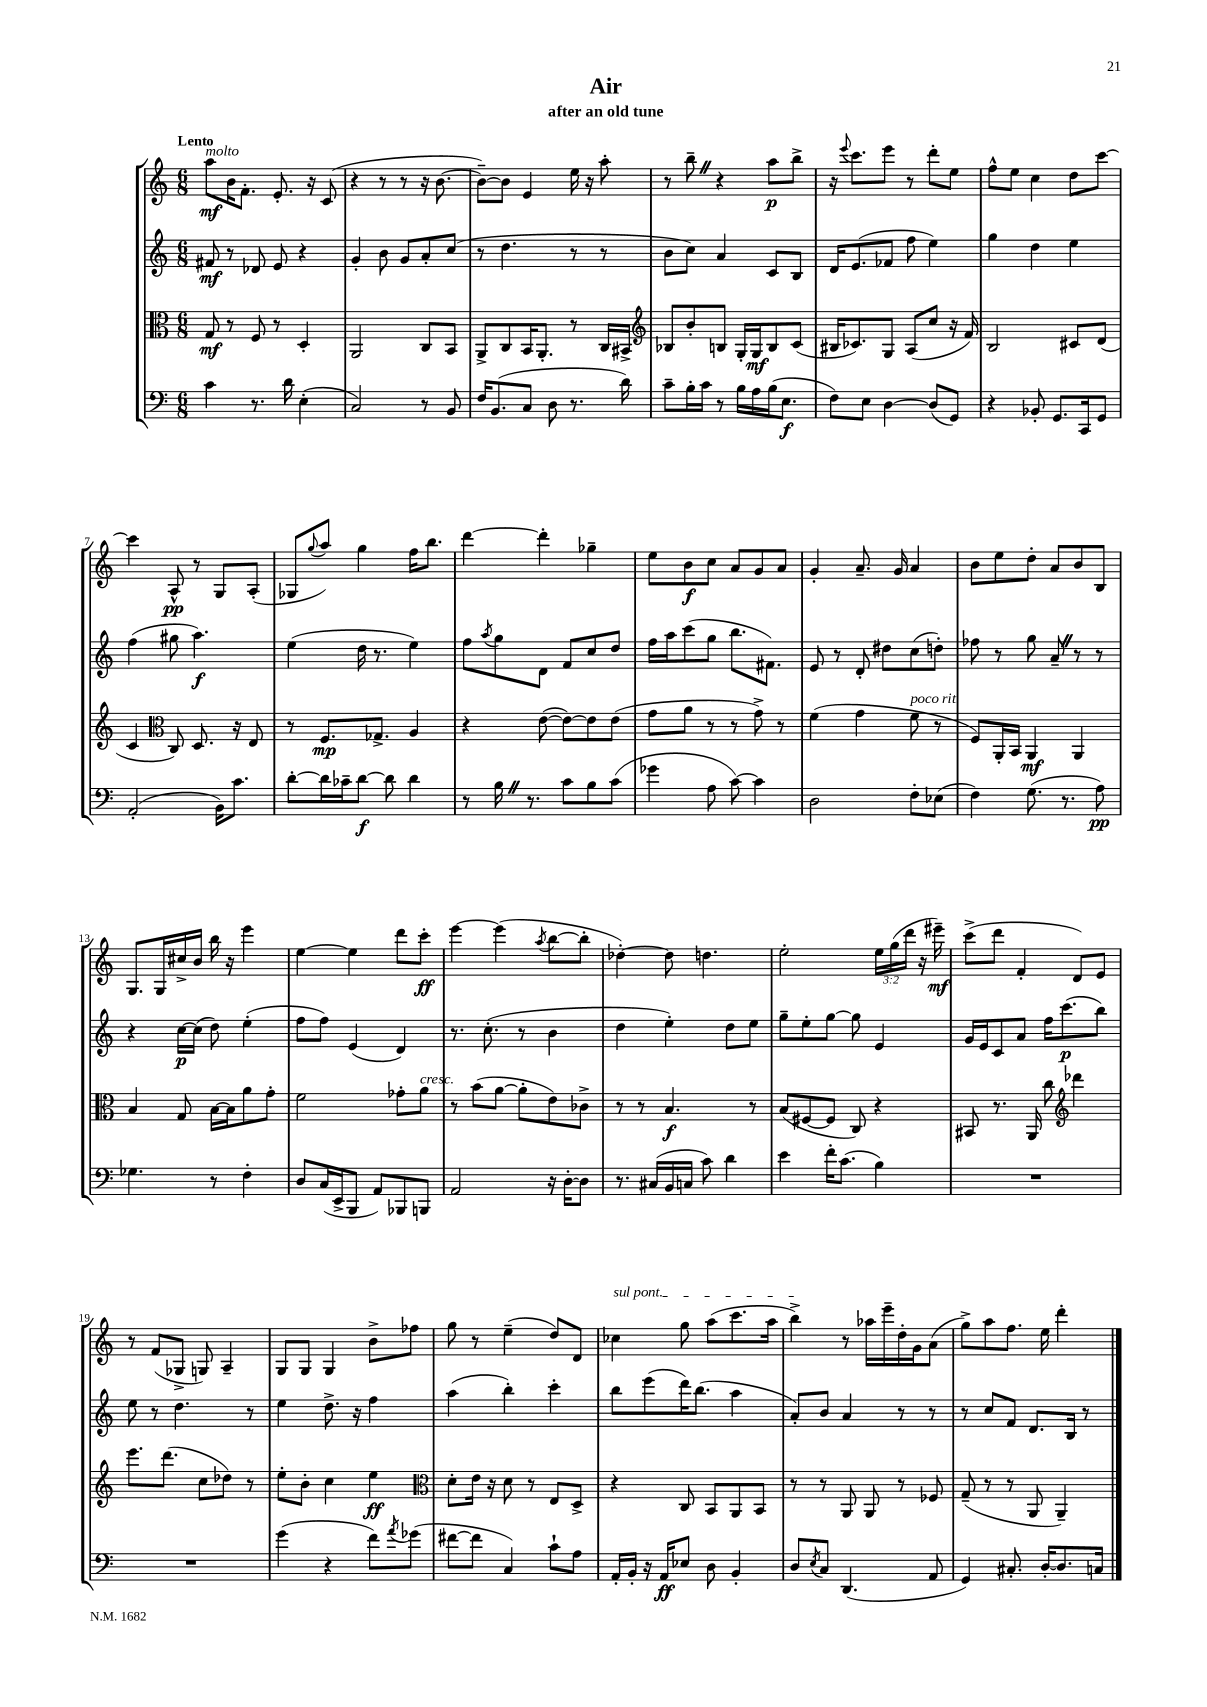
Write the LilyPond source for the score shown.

\header { title = "Air" subtitle = "after an old tune" }
<<
\new StaffGroup <<
\new Staff = "s0" {
    \clef treble \key c \major \numericTimeSignature \time 6/8 \override Staff.TupletNumber.text = #tuplet-number::calc-fraction-text \tempo "Lento"
    a''8\mf^\markup { \italic "molto" } b'16 f'8.-. e'8.-. r16 c'8( |
    r4 r8 r8 r16 b'8.~ |
    b'8~--) b'8 e'4 e''16 r16 a''8-. |
    r8 b''8-- \once \override BreathingSign.text = \markup { \musicglyph "scripts.caesura.straight" } \breathe r4 a''8\p b''8-> |
    r16 \appoggiatura { e'''8 } c'''8. e'''8 r8 d'''8-. e''8 |
    f''8-^ e''8 c''4 d''8 c'''8~ |
    c'''4 a8-^\pp r8 g8 a8-.( |
    ges8 \appoggiatura { g''8 } a''8) g''4 f''16 b''8. |
    d'''4~ d'''4-. ges''4-- |
    e''8 b'8\f c''8 a'8 g'8 a'8 |
    g'4-. a'8.-- g'16 a'4 |
    b'8 e''8 d''8-. a'8 b'8 b8 |
    g8. g16 cis''16-> b'16 b''16 r16 e'''4 |
    e''4~ e''4 d'''8 c'''8-.\ff |
    e'''4~ e'''4( \acciaccatura { a''8 } b''8~ b''8-. |
    des''4~-.) des''8 d''4. |
    e''2-. \tuplet 3/2 { e''16 g''16( d'''16 } r16 eis'''16--\mf) |
    c'''8->( d'''8 f'4-. d'8) e'8 |
    r8 f'8( ges8-> g8) a4-- |
    g8 g8 g4 b'8-> fes''8 |
    g''8 r8 e''4--( d''8) d'8 |
    \once \override TextSpanner.bound-details.left.text = \markup { \italic "sul pont." } ces''4\startTextSpan g''8 a''8( c'''8. a''16 |
    b''4->\stopTextSpan) r8 aes''16 e'''16-- d''16-. g'16 a'8( |
    g''8->) a''8 f''8. e''16 d'''4-. \bar "|." |
}
\new Staff = "s1" {
    \clef treble \key c \major \numericTimeSignature \time 6/8
    fis'8\mf r8 des'8 e'8 r4 |
    g'4-. b'8 g'8 a'8-. c''8( |
    r8 d''4. r8 r8 |
    b'8 c''8) a'4 c'8 b8 |
    d'16 e'8.( fes'8 f''8 e''4) |
    g''4 d''4 e''4 |
    f''4( gis''8 a''4.\f) |
    e''4( d''16 r8. e''4) |
    f''8 \acciaccatura { a''8 } g''8 d'8 f'8 c''8 d''8 |
    f''16 a''16 c'''8( g''8 b''8. fis'8.) |
    e'8 r8 d'8-. dis''8 c''8( d''8-.) |
    fes''8 r8 g''8 a'8-- \once \override BreathingSign.text = \markup { \musicglyph "scripts.caesura.straight" } \breathe r8 r8 |
    r4 c''16~\p c''16( d''8) e''4-.( |
    f''8 f''8) e'4( d'4) |
    r8. c''8.-.( r8 b'4 |
    d''4 e''4-.) d''8 e''8 |
    g''8-- e''8-. g''8~ g''8 e'4 |
    g'16 e'16 c'8 a'8 f''16 c'''8.\p( b''8) |
    e''8 r8 d''4. r8 |
    e''4 d''8.-> r16 f''4 |
    a''4( b''4-.) c'''4-. |
    b''8 e'''8( d'''16) b''8.( a''4 |
    a'8-.) b'8 a'4 r8 r8 |
    r8 c''8 f'8 d'8. b16 r8 \bar "|." |
}
\new Staff = "s2" {
    \clef alto \key c \major \numericTimeSignature \time 6/8
    g8\mf r8 f8 r8 d4-. |
    a,2 c8 b,8 |
    a,8-> c8 b,16 a,8.-. r8 c16 bis,16-> |
    \clef treble bes8 b'8-. b8 g16-. g16\mf b8 c'8( |
    bis16 ces'8.) g8 a8( c''8 r16 f'16) |
    b2 cis'8 d'8( |
    c'4 \clef alto c8) d8. r16 e8 |
    r8 f8.\mp ges8.-> a4 |
    r4 e'8~( e'8~) e'8 e'8( |
    g'8 a'8 r8 r8 g'8->) r8 |
    f'4( g'4 f'8^\markup { \italic "poco rit." } r8 |
    f8) a,16-. b,16 a,4\mf a,4 |
    b4 g8 b16~ b16 a'8 g'8-. |
    f'2 ges'8-. a'8^\markup { \italic "cresc." } |
    r8 b'8( a'8~ a'8-. e'8) ces'8-> |
    r8 r8 b4.\f r8 |
    b8( fis8~ fis8 c8) r4 |
    bis,8 r8. a,16 c''8 \clef treble des'''4 |
    e'''8. d'''8.( c''8 des''8) r8 |
    e''8-. b'8-. c''4 e''4\ff |
    \clef alto d'8-. e'16 r16 d'8 r8 e8 d8-> |
    r4 c8 b,8 a,8 b,8 |
    r8 r8 a,8 a,8 r8 fes8 |
    g8--( r8 r8 a,8 a,4--) \bar "|." |
}
\new Staff = "s3" {
    \clef bass \key c \major \numericTimeSignature \time 6/8
    c'4 r8. d'16 e4-.( |
    c2) r8 b,8 |
    f16 b,8.( c8 d8 r8. d'16) |
    c'8-- b16-. c'16 r8 b16 a16 b16( e8.\f |
    f8) e8 d4~ d8( g,8) |
    r4 bes,8-. g,8. c,16 g,8 |
    a,2-.( b,16) c'8. |
    d'8~-. d'16 ces'16-- d'8~\f d'8 d'4 |
    r8 b16 \once \override BreathingSign.text = \markup { \musicglyph "scripts.caesura.straight" } \breathe r8. c'8 b8 c'8( |
    ges'4 a8 c'8~) c'4 |
    d2 f8-. ees8( |
    f4) g8.( r8. a8\pp) |
    ges4. r8 f4-. |
    d8 c16( e,16-> b,,8 a,8) bes,,8 b,,8 |
    a,2 r16 d16~-. d8 |
    r8. cis16( b,16 c16 c'8) d'4 |
    e'4 f'16-. c'8.( b4) |
    R2. |
    R2. |
    g'4( r4 f'8) \acciaccatura { a'8 } ges'8( |
    fis'8~ fis'8 c4) c'8-! a8 |
    a,16-. b,16-. r16 a,16\ff ees8 d8 b,4-. |
    d8 \acciaccatura { e8 } c8 d,4.( a,8 |
    g,4) cis8.-. d16~-. d8. c16 \bar "|." |
}
>>
>>
